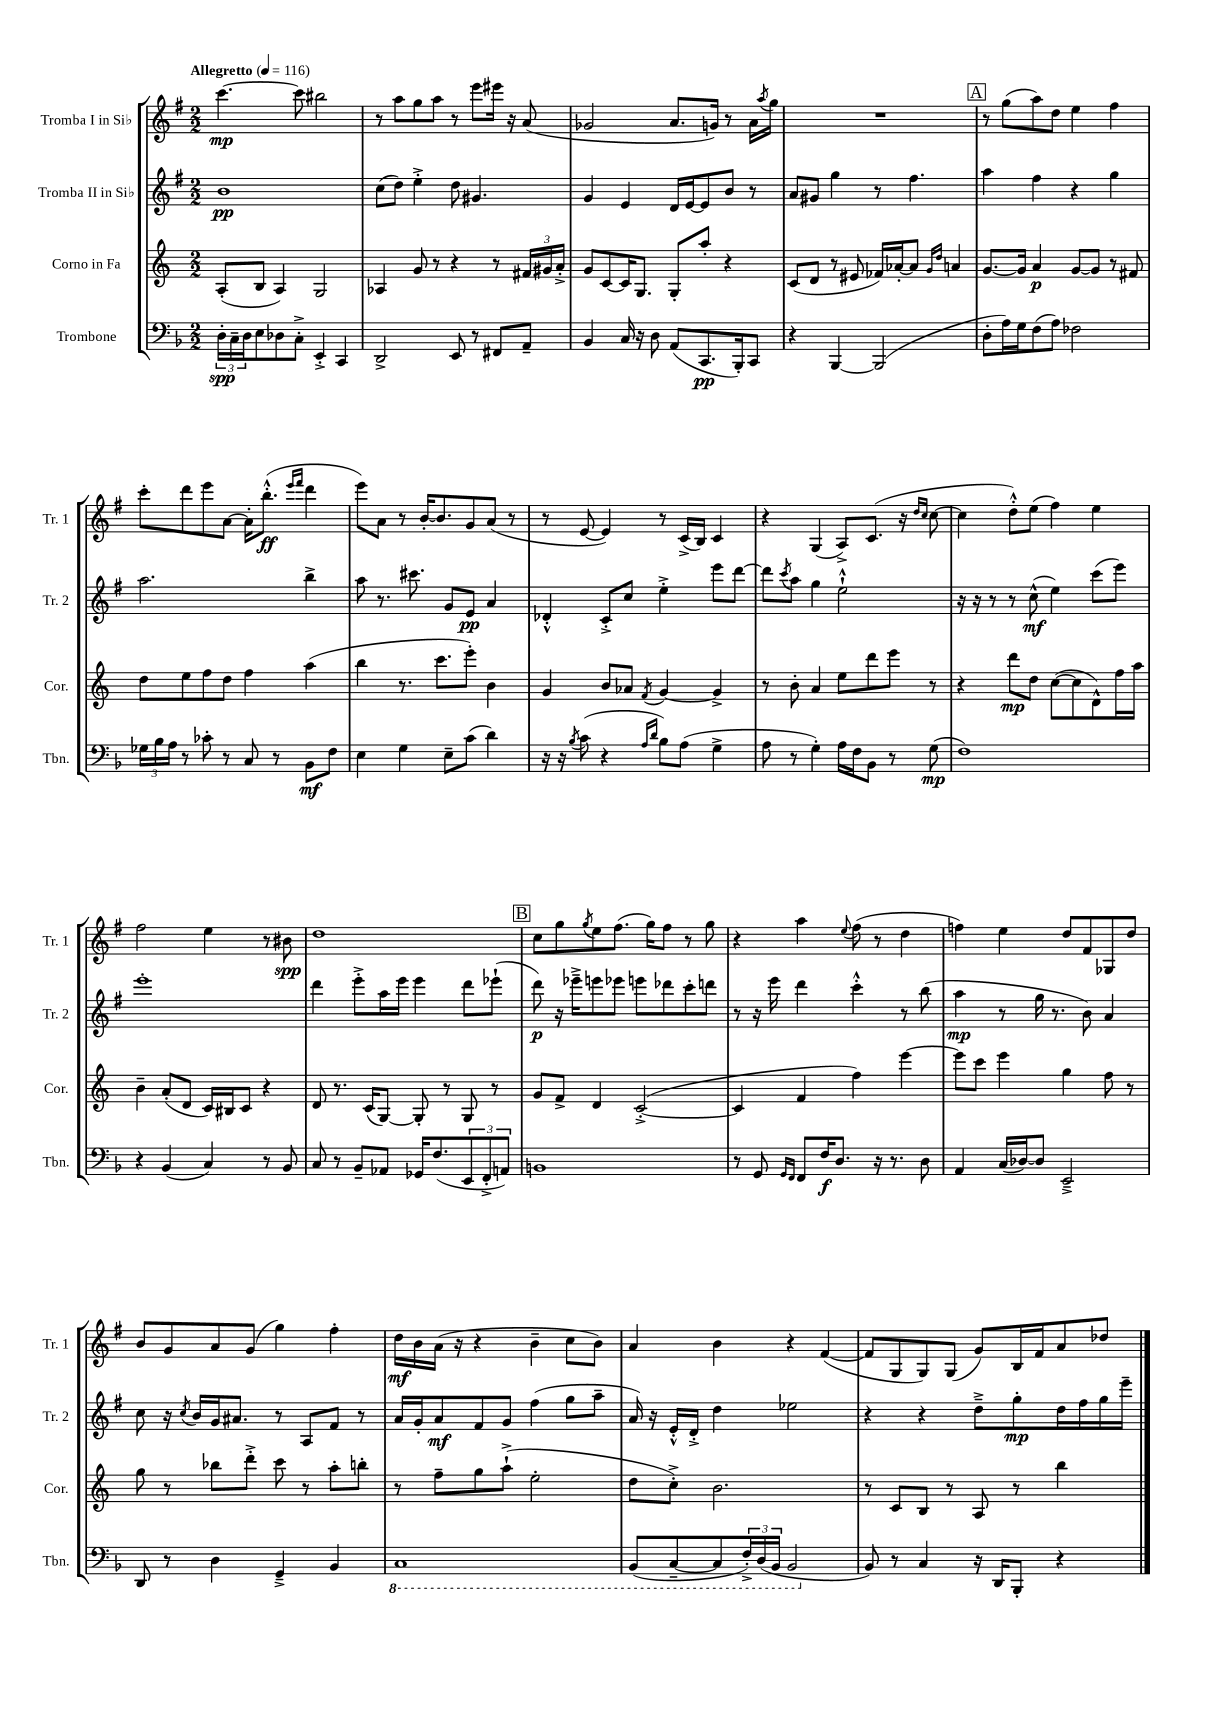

**kern	**dynam	**kern	**dynam	**kern	**dynam	**kern	**dynam
*part4	*part4	*part3	*part3	*part2	*part2	*part1	*part1
*staff4	*staff4	*staff3	*staff3	*staff2	*staff2	*staff1	*staff1
*I"Trombone	*	*I"Corno in Fa	*	*I"Tromba II in Si♭	*	*I"Tromba I in Si♭	*
*I'Tbn.	*	*I'Cor.	*	*I'Tr. 2	*	*I'Tr. 1	*
*clefF4	*	*clefG2	*	*clefG2	*	*clefG2	*
*k[b-]	*	*k[]	*	*k[f#]	*	*k[f#]	*
*M2/2	*	*M2/2	*	*M2/2	*	*M2/2	*
*MM116	*	*MM116	*	*MM116	*	*MM116	*
=1	=1	=1	=1	=1	=1	=1	=1
!	!	!	!	!	!	!LO:TX:a:B:t=Allegretto	!
24D'\LL	spp	(8A'/L	.	1b	pp	[4.ccc\	mp
24C~\	.	.	.	.	.	.	.
24D\J	.	.	.	.	.	.	.
8E\	.	8B/J	.	.	.	.	.
8D-X\	.	4A/)	.	.	.	.	.
8C'^\J	.	.	.	.	.	8ccc\]	.
4EE'^/	.	2G/	.	.	.	2bb#X\	.
4CC/	.	.	.	.	.	.	.
=2	=2	=2	=2	=2	=2	=2	=2
2DD^/	.	4A-X/	.	(8cc\L	.	8r	.
.	.	.	.	8dd\J)	.	8aa\L	.
.	.	8g/	.	4ee'^\	.	8gg\	.
.	.	8r	.	.	.	8aa\J	.
8EE/	.	4r	.	8dd\	.	8r	.
8r	.	.	.	4.g#X/	.	8eee\L	.
8FF#X/L	.	8r	.	.	.	16eee#X\Jk	.
.	.	.	.	.	.	16r	.
8AA~/J	.	24f#X/LL	.	.	.	(8a/	.
.	.	24g#X/	.	.	.	.	.
.	.	24a'^/JJ	.	.	.	.	.
=3	=3	=3	=3	=3	=3	=3	=3
4BB-/	.	8g/L	.	4g/	.	2g-X/	.
.	.	[8c/	.	.	.	.	.
16C/	.	16c/K]	.	4e/	.	.	.
16r	.	8.G/J	.	.	.	.	.
8D\	.	.	.	.	.	.	.
(8AA/L	.	8G'/L	.	16d/LL	.	8.a/L	.
.	.	.	.	[16e/J	.	.	.
8.CC/	pp	8aa'/J	.	8e/]	.	.	.
.	.	.	.	.	.	16gn/Jk)	.
.	.	4r	.	8b/J	.	8r	.
16BBB-'/k)	.	.	.	.	.	.	.
8CC/J	.	.	.	8r	.	16a\LL	.
.	.	.	.	.	.	8qaa/	.
.	.	.	.	.	.	16gg\JJ	.
=4	=4	=4	=4	=4	=4	=4	=4
4r	.	(8c/L	.	8a/L	.	1r	.
.	.	8d/J	.	8g#X/J	.	.	.
[4BBB-/	.	8r	.	4gg\	.	.	.
.	.	8e#X/	.	.	.	.	.
(2BBB-/]	.	16f-X/LL)	.	8r	.	.	.
.	.	[16a-X'/J	.	.	.	.	.
.	.	8a-/J]	.	4.ff#\	.	.	.
.	.	16qqg/LL	.	.	.	.	.
.	.	16qqdd/JJ	.	.	.	.	.
.	.	4an/	.	.	.	.	.
!!LO:REH:place=s1:t=A
=5	=5	=5	=5	=5	=5	=5	=5
8D'\L	.	[8.g/L	.	4aa\	.	8r	.
16A\L)	.	.	.	.	.	(8gg\L	.
16G\J	.	16g/Jk]	.	.	.	.	.
(8F\	.	4a/	p	4ff#\	.	8aa\)	.
8A\J)	.	.	.	.	.	8dd\J	.
2F-X\	.	[8g/L	.	4r	.	4ee\	.
.	.	8g/J]	.	.	.	.	.
.	.	8r	.	4gg\	.	4ff#\	.
.	.	8f#X/	.	.	.	.	.
!!LO:LB:g=z
=6	=6	=6	=6	=6	=6	=6	=6
24G-X\LL	.	8dd\L	.	2.aa\	.	8ccc'\L	.
24B-\	.	.	.	.	.	.	.
24A\JJ	.	.	.	.	.	.	.
8r	.	8ee\	.	.	.	8ddd\	.
8c-X'\	.	8ff\	.	.	.	8eee\	.
8r	.	8dd\J	.	.	.	[8a\J	.
8C/	.	4ff\	.	.	.	16a'\KL]	.
.	.	.	.	.	.	(8.bb'^^\J	ff
8r	.	.	.	.	.	.	.
.	.	.	.	.	.	16qqeee/LL	.
.	.	.	.	.	.	16qqfff#/JJ	.
8BB-\L	mf	(4aa\	.	4bb^\	.	4ddd\	.
8F\J	.	.	.	.	.	.	.
=7	=7	=7	=7	=7	=7	=7	=7
4E\	.	4bb\	.	8aa\	.	8eee\L)	.
.	.	.	.	8.r	.	8a\J	.
4G\	.	8.r	.	.	.	8r	.
.	.	.	.	8.ccc#X\	.	.	.
.	.	.	.	.	.	[16b'/KL	.
.	.	8.ccc\L	.	.	.	8.b/]	.
8E~\L	.	.	.	8g/L	.	.	.
(8c\J	.	8eee'\J)	.	8e/J	pp	8g/	.
4d\)	.	4b\	.	4a/	.	(8a/J	.
.	.	.	.	.	.	8r	.
=8	=8	=8	=8	=8	=8	=8	=8
16r	.	4g/	.	4d-X'^^/	.	8r	.
16r	.	.	.	.	.	.	.
8qB-/	.	.	.	.	.	.	.
(8c\	.	.	.	.	.	[8e/	.
4r	.	8b/L	.	8c'^/L	.	4e/])	.
.	.	8a-X/J	.	8cc/J	.	.	.
16qqA/LL	.	.	.	.	.	.	.
16qqd/JJ	.	8qf/	.	.	.	.	.
8B-\L)	.	[4g/	.	4ee'^\	.	8r	.
(8A\J	.	.	.	.	.	(16c^/LL	.
.	.	.	.	.	.	16B/JJ)	.
4G^\	.	4g^/]	.	8eee\L	.	4c/	.
.	.	.	.	[8ddd\J	.	.	.
=9	=9	=9	=9	=9	=9	=9	=9
8A\	.	8r	.	8ddd\L]	.	4r	.
.	.	.	.	8qccc/	.	.	.
8r	.	8b'\	.	8aa\J	.	.	.
4G'\)	.	4a/	.	4gg\	.	(4G/	.
16A\LL	.	8ee\L	.	2ee`^^\	.	8A^/L)	.
16F\J	.	.	.	.	.	.	.
8BB-\J	.	8ddd\	.	.	.	(8.c/J	.
8r	.	8eee\J	.	.	.	.	.
.	.	.	.	.	.	16r	.
.	.	.	.	.	.	16qqdd/LL	.
.	.	.	.	.	.	16qqcc/JJ	.
(8G\	mp	8r	.	.	.	[8cc\	.
=10	=10	=10	=10	=10	=10	=10	=10
1F)	.	4r	.	16r	.	4cc\]	.
.	.	.	.	16r	.	.	.
.	.	.	.	8r	.	.	.
.	.	8ddd\L	mp	8r	.	8dd'^^\L)	.
.	.	8dd\J	.	(8cc^^\	mf	(8ee\J	.
.	.	([8cc\L	.	4ee\)	.	4ff#\)	.
.	.	8cc\]	.	.	.	.	.
.	.	8d^^\)	.	(8ccc\L	.	4ee\	.
.	.	16ff\L	.	8eee\J)	.	.	.
.	.	16aa\JJ	.	.	.	.	.
!!LO:LB:g=z
=11	=11	=11	=11	=11	=11	=11	=11
4r	.	4b~\	.	1eee'	.	2ff#\	.
(4BB-/	.	(8a'/L	.	.	.	.	.
.	.	8d/J	.	.	.	.	.
4C/)	.	16c/LL)	.	.	.	4ee\	.
.	.	16B#X/J	.	.	.	.	.
.	.	8c/J	.	.	.	.	.
8r	.	4r	.	.	.	8r	.
8BB-/	.	.	.	.	.	8b#X\	spp
=12	=12	=12	=12	=12	=12	=12	=12
8C/	.	8d/	.	4ddd\	.	1dd	.
8r	.	8.r	.	.	.	.	.
8BB-~/L	.	.	.	8eee'^\L	.	.	.
.	.	(16c/KL	.	.	.	.	.
8AA-X/J	.	[8G/J)	.	16aa\L	.	.	.
.	.	.	.	16eee\JJ	.	.	.
16GG-X/KL	.	8G'/]	.	4eee\	.	.	.
(8.F/	.	.	.	.	.	.	.
.	.	8r	.	.	.	.	.
12EE/	.	8G/	.	8ddd\L	.	.	.
12FF'^/	.	.	.	.	.	.	.
.	.	8r	.	(8eee-X`\J	.	.	.
12AAn/J)	.	.	.	.	.	.	.
!!LO:REH:place=s1:t=B
=13	=13	=13	=13	=13	=13	=13	=13
1BBn	.	8g/L	.	8ddd\)	p	8cc\L	.
.	.	8f^/J	.	16r	.	8gg\	.
.	.	.	.	16eee-X~^\KL	.	.	.
.	.	.	.	.	.	8qgg/	.
.	.	4d/	.	8eeen\	.	8ee\	.
.	.	.	.	8eee-X\J	.	(8.ff#\J	.
.	.	([2c'^/	.	8eeen\L	.	.	.
.	.	.	.	.	.	16gg\KL)	.
.	.	.	.	8ddd-X\	.	8ff#\J	.
.	.	.	.	8ccc'\	.	8r	.
.	.	.	.	8dddn\J	.	8gg\	.
=14	=14	=14	=14	=14	=14	=14	=14
8r	.	4c/]	.	8r	.	4r	.
8GG/	.	.	.	16r	.	.	.
.	.	.	.	16eee\	.	.	.
16qqGG/LL	.	.	.	.	.	.	.
16qqFF/JJ	.	.	.	.	.	.	.
8FF/L	.	4f/	.	4ddd\	.	4aa\	.
16F/K	f	.	.	.	.	.	.
8.D/J	.	.	.	.	.	.	.
.	.	.	.	.	.	8qqee/	.
.	.	4ff\)	.	4ccc'^^\	.	(8ff#\	.
16r	.	.	.	.	.	8r	.
8.r	.	.	.	.	.	.	.
.	.	[4eee\	.	8r	.	4dd\	.
8D\	.	.	.	(8bb\	.	.	.
=15	=15	=15	=15	=15	=15	=15	=15
4AA/	.	8eee\L]	.	4aa\	mp	4ffn\)	.
.	.	8ccc\J	.	.	.	.	.
(16C/LL	.	4eee\	.	8r	.	4ee\	.
[16D-X/J)	.	.	.	.	.	.	.
8D-/J]	.	.	.	16gg\	.	.	.
.	.	.	.	8.r	.	.	.
2EE~^/	.	4gg\	.	.	.	8dd/L	.
.	.	.	.	8b\)	.	8f#/	.
.	.	8ff\	.	4a/	.	8G-X/	.
.	.	8r	.	.	.	8dd/J	.
!!LO:LB:g=z
=16	=16	=16	=16	=16	=16	=16	=16
8DD/	.	8gg\	.	8cc\	.	8b/L	.
8r	.	8r	.	16r	.	8g/	.
.	.	.	.	8qcc/	.	.	.
.	.	.	.	16b/LL	.	.	.
4D\	.	8bb-X\L	.	16g/J	.	8a/	.
.	.	.	.	8.a#X/J	.	.	.
.	.	8ddd'^\J	.	.	.	(8g/J	.
4GG~^/	.	8ccc\	.	8r	.	4gg\)	.
.	.	8r	.	8A/L	.	.	.
4BB-/	.	8aa'\L	.	8f#/J	.	4ff#'\	.
.	.	8bbn'\J	.	8r	.	.	.
=17	=17	=17	=17	=17	=17	=17	=17
*8ba	*	*	*	*	*	*	*
1CC	.	8r	.	16a/LL	.	16dd\LL	mf
.	.	.	.	16g'/J	.	16b\	.
.	.	8ff~\L	.	8a/	mf	(16a\JJ	.
.	.	.	.	.	.	16r	.
.	.	8gg\	.	8f#/	.	4r	.
.	.	(8aa`^\J	.	8g/J	.	.	.
.	.	2ee'\	.	(4ff#\	.	4b~\	.
.	.	.	.	8gg\L	.	8cc\L	.
.	.	.	.	8aa~\J	.	8b\J)	.
=18	=18	=18	=18	=18	=18	=18	=18
(8BBB-/L	.	8dd\L	.	16a/)	.	4a/	.
.	.	.	.	16r	.	.	.
[8CC~/	.	8cc'^\J)	.	16e'^^/LL	.	.	.
.	.	.	.	16d'^/JJ	.	.	.
8CC/]	.	2.b\	.	4dd\	.	4b\	.
24FF'^/L)	.	.	.	.	.	.	.
(24DD/	.	.	.	.	.	.	.
24BBB-/JJ	.	.	.	.	.	.	.
2BBB-/	.	.	.	2ee-X\	.	4r	.
.	.	.	.	.	.	([4f#/	.
=19	=19	=19	=19	=19	=19	=19	=19
*X8ba	*	*	*	*	*	*	*
8BB-/)	.	8r	.	4r	.	8f#/L]	.
8r	.	8c/L	.	.	.	8G/	.
4C/	.	8B/J	.	4r	.	8G/)	.
.	.	8r	.	.	.	(8G/J	.
16r	.	8A/	.	8dd~^\L	.	8g/L)	.
16DD/KL	.	.	.	.	.	.	.
8BBB-'/J	.	8r	.	8gg'\	mp	16B/L	.
.	.	.	.	.	.	16f#/J	.
4r	.	4bb\	.	16dd\L	.	8a/	.
.	.	.	.	16ff#\	.	.	.
.	.	.	.	16gg\	.	8dd-X/J	.
.	.	.	.	16eee~\JJ	.	.	.
==	==	==	==	==	==	==	==
*-	*-	*-	*-	*-	*-	*-	*-
